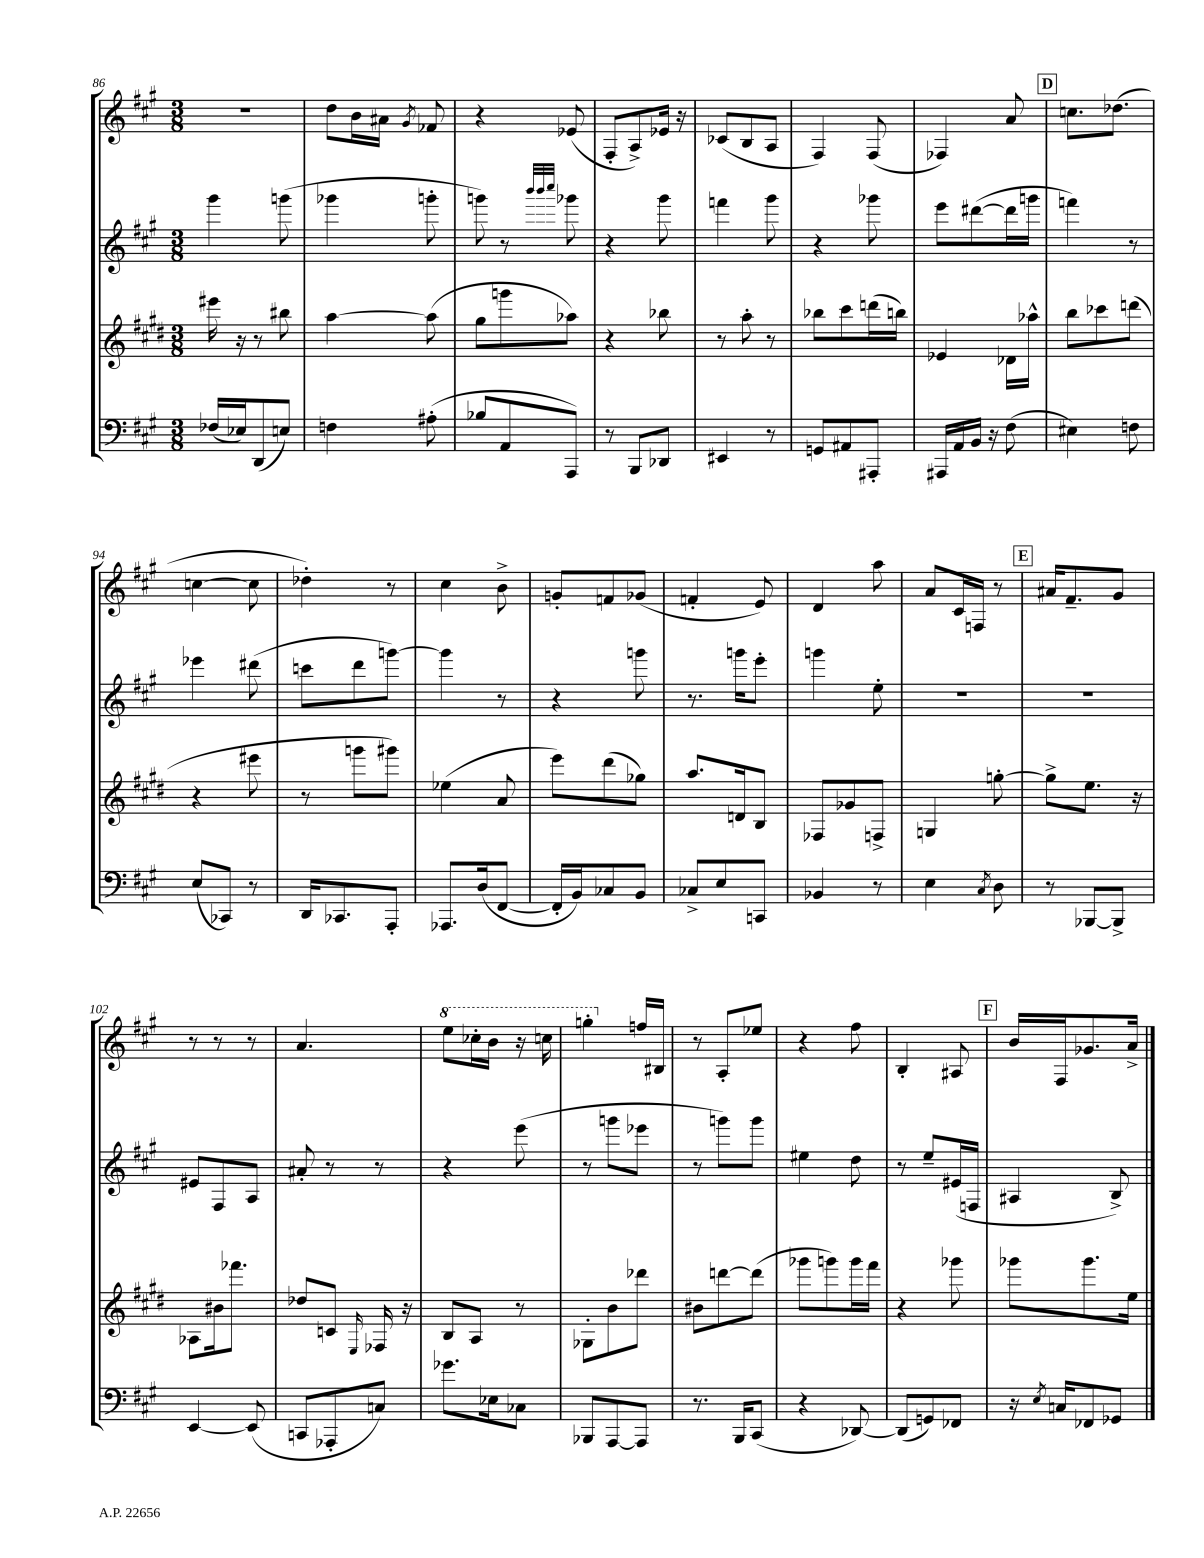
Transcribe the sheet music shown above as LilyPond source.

<<
\new StaffGroup <<
\new Staff = "s0" {
    \clef treble \key a \major \numericTimeSignature \time 3/8
    \autoBeamOff R4. |
    d''8[ b'16 ais'16] \acciaccatura { gis'8 } fes'8 |
    r4 ees'8( |
    fis8[-. a8->) ees'16] r16 |
    ces'8[( b8 a8] |
    fis4) fis8( |
    fes4) a'8 |
    \mark \markup { \box "D" } c''8.[ des''8.]( |
    c''4~ c''8 |
    des''4-.) r8 |
    cis''4 b'8-> |
    g'8[-. f'8 ges'8]( |
    f'4-. e'8) |
    d'4 a''8 |
    a'8[ cis'16 f16] r8 |
    \mark \markup { \box "E" } ais'16[ fis'8.-- gis'8] |
    r8 r8 r8 |
    a'4. |
    \ottava #1 e'''8[ ces'''16-. b''16] r16 c'''16 |
    g'''4-. \ottava #0 f''16[ bis16] |
    r8 a8[-. ees''8] |
    r4 fis''8 |
    b4-. ais8 |
    \mark \markup { \box "F" } b'16[ fis16 ges'8. a'16]-> \bar "|." |
}
\new Staff = "s1" {
    \clef treble \key a \major \numericTimeSignature \time 3/8
    \autoBeamOff gis'''4 g'''8( |
    ges'''4 g'''8-. |
    g'''8) r8 \grace { b'''32[ b'''32 cis''''32] } ges'''8 |
    r4 gis'''8 |
    f'''4 gis'''8 |
    r4 ges'''8 |
    e'''8[ dis'''8~( dis'''16 g'''16] |
    \mark \markup { \box "D" } f'''4) r8 |
    ees'''4 dis'''8( |
    c'''8[ d'''8 g'''8]~) |
    g'''4 r8 |
    r4 g'''8 |
    r8. g'''16[ e'''8]-. |
    g'''4 e''8-. |
    R4. |
    \mark \markup { \box "E" } R4. |
    eis'8[ fis8 a8] |
    ais'8-. r8 r8 |
    r4 e'''8( |
    r8 g'''8[ ees'''8] |
    r8 g'''8[) g'''8] |
    eis''4 d''8 |
    r8 e''8[-- eis'16( f16] |
    \mark \markup { \box "F" } ais4 b8->) \bar "|." |
}
\new Staff = "s2" {
    \clef treble \key e \major \numericTimeSignature \time 3/8
    \autoBeamOff eis'''16 r16 r8 bis''8 |
    a''4~ a''8( |
    gis''8[ g'''8 aes''8]) |
    r4 bes''8 |
    r8 a''8-. r8 |
    bes''8[ cis'''8 d'''16( b''16]) |
    ees'4 des'16[ aes''16]-^ |
    \mark \markup { \box "D" } b''8[ ces'''8 d'''8]( |
    r4 eis'''8 |
    r8 g'''8[ gis'''8]) |
    ees''4( a'8 |
    e'''8[) dis'''8( ges''8]) |
    a''8.[ d'16 b8] |
    fes8[ ges'8 f8]-> |
    g4 g''8~-. |
    \mark \markup { \box "E" } g''8[-> e''8.] r16 |
    aes8[ bis'16 fes'''8.] |
    des''8[ c'8] \grace { e16 } fes16 r16 |
    b8[ a8] r8 |
    ges8[-. b'8 des'''8] |
    bis'8[ d'''8~ d'''8]( |
    ges'''8[ g'''8) g'''16 fis'''16] |
    r4 ges'''8 |
    \mark \markup { \box "F" } ges'''8[ ges'''8. e''16] \bar "|." |
}
\new Staff = "s3" {
    \clef bass \key a \major \numericTimeSignature \time 3/8
    \autoBeamOff fes16[( ees16) d,8( e8]) |
    f4 ais8-.( |
    bes8[ a,8 a,,8]) |
    r8 b,,8[ des,8] |
    eis,4 r8 |
    g,8[ ais,8 ais,,8]-. |
    ais,,16[ a,16 b,16] r16 fis8( |
    \mark \markup { \box "D" } eis4) f8 |
    e8[( ces,8]) r8 |
    d,16[ ces,8. a,,8]-. |
    aes,,8.[ d16( fis,8]~ |
    fis,16[-. b,16) ces8 b,8] |
    ces8[-> e8 c,8] |
    bes,4 r8 |
    e4 \acciaccatura { cis8 } d8 |
    \mark \markup { \box "E" } r8 bes,,8[~ bes,,8]-> |
    e,4~ e,8( |
    c,8[ aes,,8-. c8]) |
    ges'8.[ ees16 ces8] |
    bes,,8[ a,,8~ a,,8] |
    r8. b,,16[ cis,8]( |
    r4 des,8~) |
    des,8[( g,8) fes,8] |
    \mark \markup { \box "F" } r16 \acciaccatura { e8 } c16[ fes,8 ges,8] \bar "|." |
}
>>
>>
\layout { \context { \Score currentBarNumber = #86 } }
